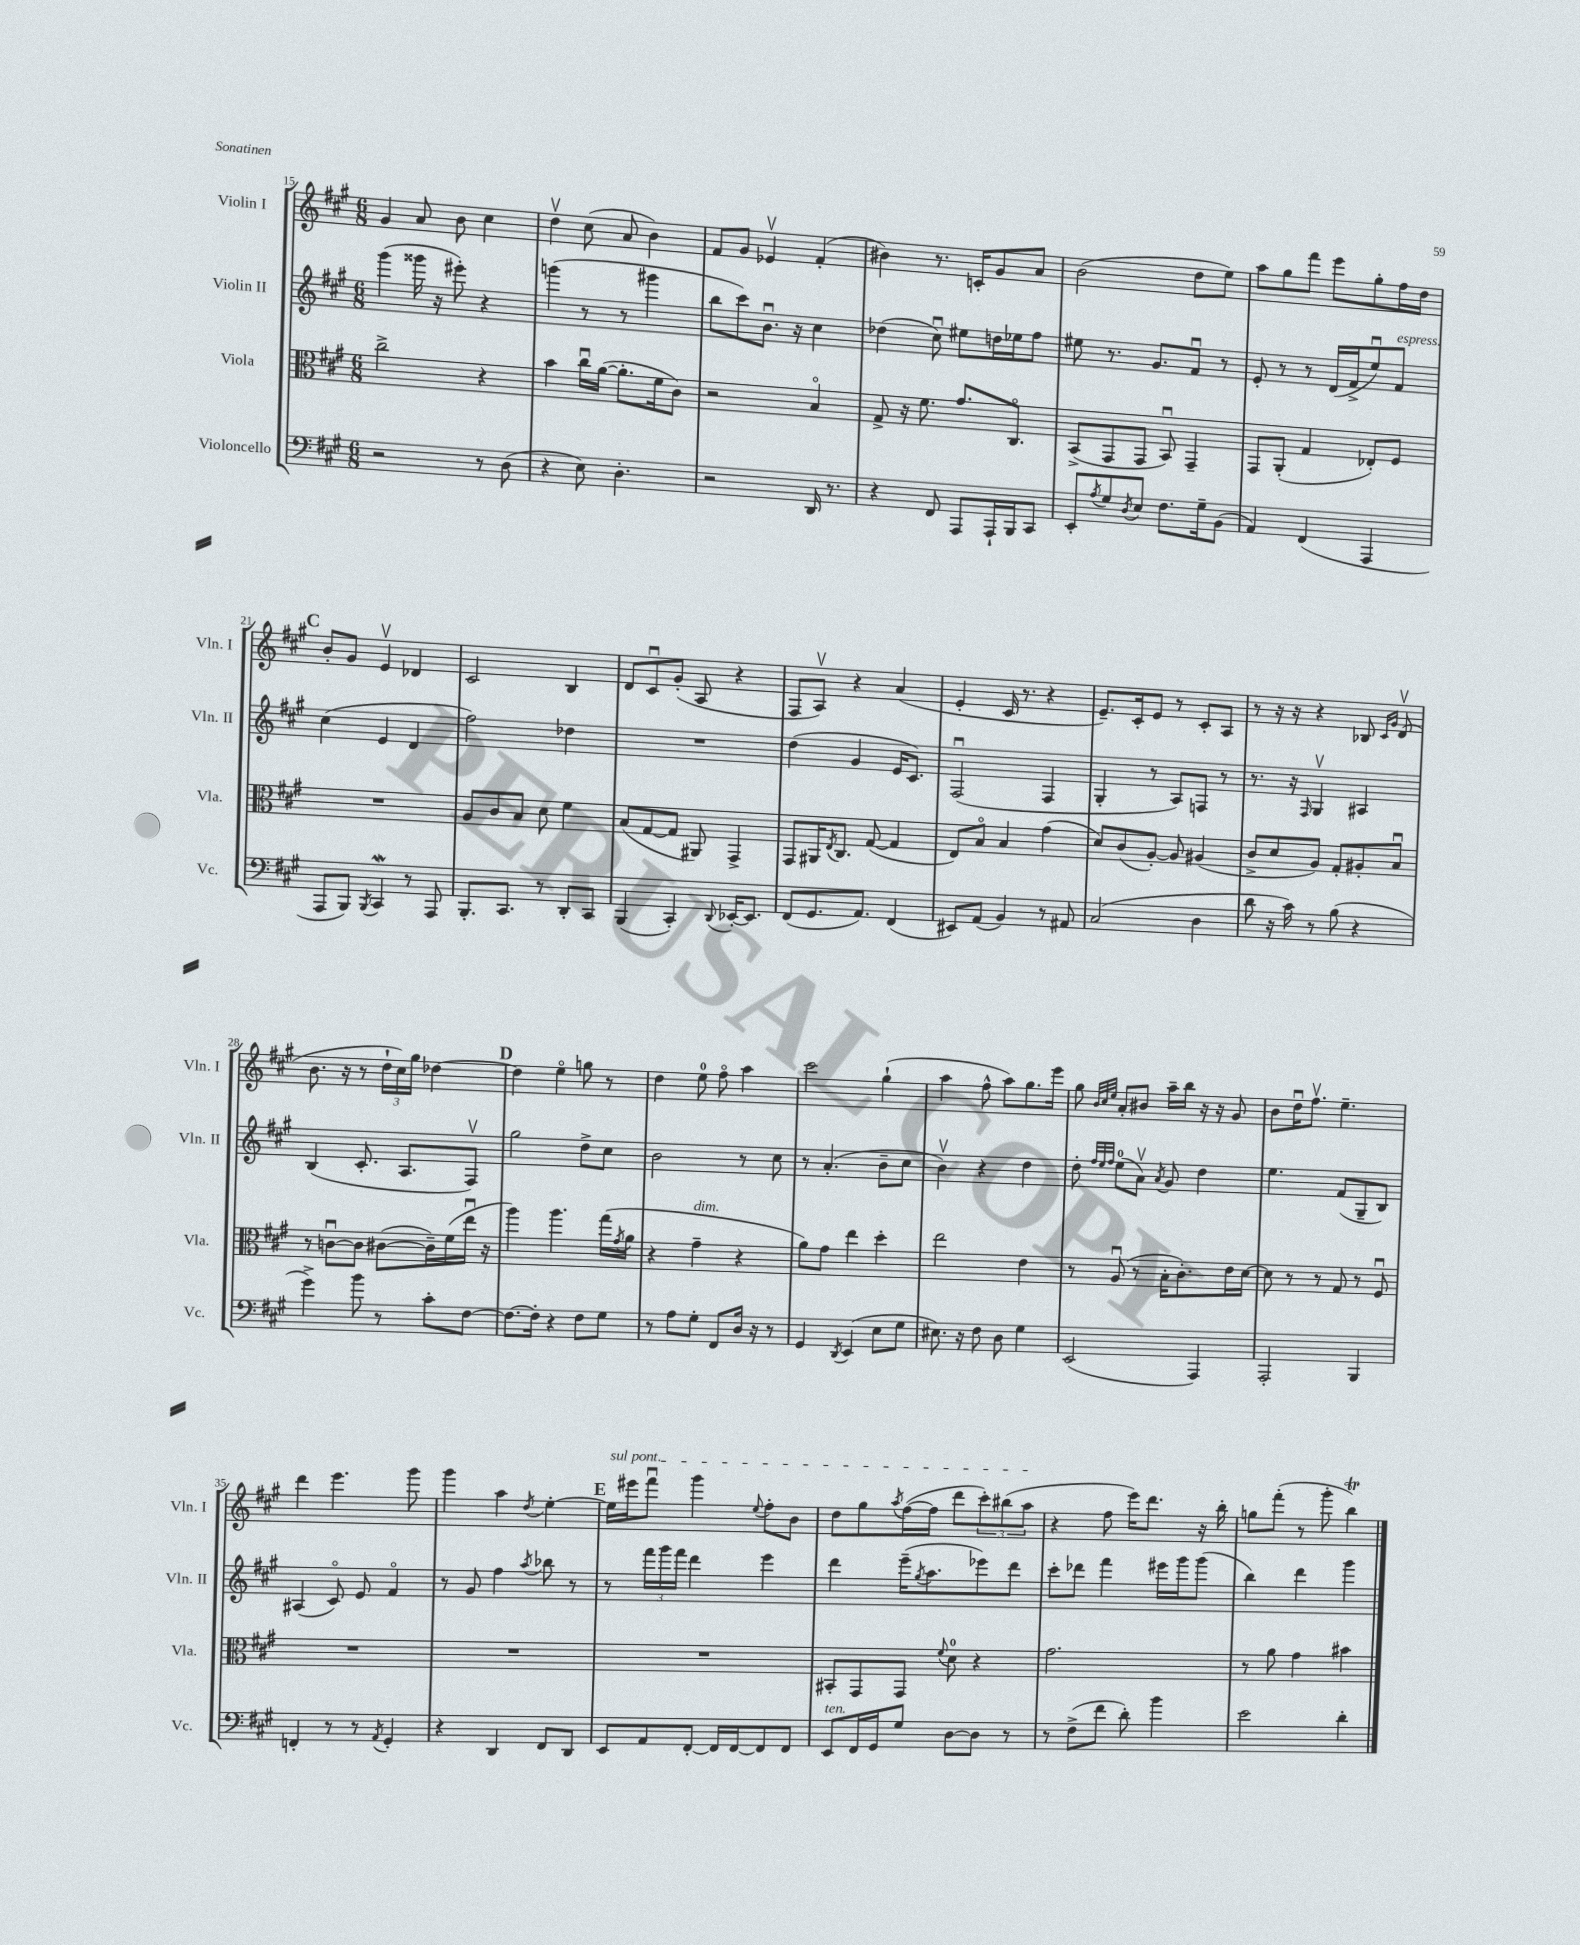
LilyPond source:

<<
\new StaffGroup <<
\new Staff = "s0" \with { instrumentName = "Violin I" shortInstrumentName = "Vln. I" } {
    \clef treble \key a \major \numericTimeSignature \time 6/8
    gis'4 a'8 b'8 cis''4 |
    d''4\upbow cis''8( a'8 b'4) |
    fis'8 gis'8 ees'4\upbow fis'4-.( |
    bis'4) r8. c'16-. gis'8 a'8 |
    b'2( d''8 e''8) |
    a''8 gis''8 fis'''8 e'''8 gis''8-. fis''16 d''16 |
    \mark \markup { \bold "C" } b'8-. gis'8 e'4\upbow des'4 |
    cis'2 b4 |
    d'8 cis'8\downbow gis'8-.( a8 r4 |
    fis8 a8\upbow) r4 a'4( |
    e'4-. cis'16 r8. r4 |
    e'8.--) cis'16-. e'8 r8 cis'8-. a8 |
    r8 r16 r16 r4 bes8 \grace { cis'16 gis'16 } d'8\upbow( |
    b'8. r16 r8 \tuplet 3/2 { d''16-! cis''16) gis''16 } des''4~ |
    \mark \markup { \bold "D" } des''4 e''4\flageolet g''8 r8 |
    d''4 e''8-0 fis''8\flageolet a''4 |
    cis'''2 gis''4-!( |
    a''4 fis''8-^ a''8) gis''8. e'''16 |
    gis''8 \grace { b'32 cis''32 e''32 } a'8-. bis'8 a''16-- b''16 r16 r16 gis'8 |
    b'8 d''16\downbow fis''8.\upbow e''4.-- |
    d'''4 e'''4. gis'''8 |
    gis'''4 a''4 \acciaccatura { d''8 } e''4~-. |
    \mark \markup { \bold "E" } \once \override TextSpanner.bound-details.left.text = \markup { \italic "sul pont." } e''16\startTextSpan eis'''16 fis'''8\downbow gis'''4 \appoggiatura { e''8 } fis''8-. b'8 |
    d''8 gis''8 \acciaccatura { a''8 } fis''16~( fis''16 d'''8 \tuplet 3/2 { cis'''8-.) bis''8( a''8\stopTextSpan } |
    r4 fis''8 e'''16) d'''8. r16 b''16-. |
    g''8 fis'''8-.( r8 gis'''8-. b''4\trill) \bar "|." |
}
\new Staff = "s1" \with { instrumentName = "Violin II" shortInstrumentName = "Vln. II" } {
    \clef treble \key a \major \numericTimeSignature \time 6/8
    gis'''4( gisis'''16 r16 eis'''8-.) r4 |
    g'''4( r8 r8 gis'''4 |
    b''8 cis'''8) b'8.\downbow r16 cis''4 |
    des''4( cis''8\downbow) eis''8 d''16 ees''16 fis''8 |
    eis''8 r8. gis'8. fis'8\downbow r8 |
    e'8-. r8 r8 d'16( fis'16-> e''8\downbow) fis'8^\markup { \italic "espress." } |
    \mark \markup { \bold "C" } cis''4( e'4 d'4 |
    fis''2) des''4 |
    R2. |
    d''4( gis'4 e'16 cis'8.) |
    fis2\downbow( fis4 |
    gis4-. r8 a8) f8 r8 |
    r8. r16 \grace { fis16 } gis4\upbow ais4 |
    b4( cis'8.-. a8. fis8\upbow) |
    \mark \markup { \bold "D" } gis''2 d''8-> cis''8 |
    b'2 r8 cis''8 |
    r8 a'4.-.( b'8-- cis''8 |
    b'4\upbow) r4 d''4 |
    d''8-. \grace { fis''32 e''32 fis''32 } e''8-0( a'8\upbow) \acciaccatura { a'8 } gis'8 d''4 |
    e''4. fis'8( gis8-- b8) |
    ais4( cis'8\flageolet) e'8 fis'4\flageolet |
    r8 gis'8 fis''4 \acciaccatura { a''8 } bes''8 r8 |
    \mark \markup { \bold "E" } r8 \tuplet 3/2 { fis'''16 gis'''16 fis'''16 } d'''4 e'''4 |
    d'''4 e'''16--( \acciaccatura { gis''8 } a''8. ees'''8) d'''8 |
    cis'''8-. des'''8 fis'''4 eis'''16 gis'''16 gis'''8( |
    b''4) d'''4 gis'''4 \bar "|." |
}
\new Staff = "s2" \with { instrumentName = "Viola" shortInstrumentName = "Vla." } {
    \clef alto \key a \major \numericTimeSignature \time 6/8
    cis''2-> r4 |
    b'4 cis''16\downbow a'16~( a'8.-. fis'16 cis'8) |
    r2 b4\flageolet |
    gis8-> r16 fis'8. gis'8. cis8.\flageolet |
    b,8->( gis,8 gis,8 b,8\downbow) gis,4-- |
    gis,8 a,8-.( gis4 ees8-.) fis8 |
    \mark \markup { \bold "C" } R2. |
    a8 cis'8 b8 d'8 fis'4 |
    b8( gis8~ gis8 ais,8) gis,4-> |
    gis,8 ais,16 \acciaccatura { e8 } cis8. gis8~( gis4 |
    e8) b8\flageolet b4 gis'4( |
    d'8) cis'8( a8~-.) a8 ais4( |
    cis'8-> d'8 a8) gis8-. ais8-. b8\downbow |
    r8 c'8~\downbow c'8 cis'8~( cis'16--) fis'16( e''16\downbow r16 |
    \mark \markup { \bold "D" } a''4) a''4. gis''16( \acciaccatura { gis'8 } a'16 |
    r4 gis'4--^\markup { \italic "dim." } r4 |
    a'8) gis'8 e''4 d''4-. |
    e''2 e'4 |
    r8 a8\downbow( r8 b16-. cis'8.-.) e'16 d'16~ |
    d'8 r8 r8 gis8 r8 fis8\downbow |
    R2. |
    R2. |
    \mark \markup { \bold "E" } R2. |
    bis,8-. gis,8 gis,8 \appoggiatura { fis'8 } d'8-0 r4 |
    gis'2. |
    r8 a'8 gis'4 bis'4 \bar "|." |
}
\new Staff = "s3" \with { instrumentName = "Violoncello" shortInstrumentName = "Vc." } {
    \clef bass \key a \major \numericTimeSignature \time 6/8
    r2 r8 d8( |
    r4 e8) d4.-. |
    r2 d,16 r8. |
    r4 fis,8 a,,8 a,,16-! b,,16 cis,8 |
    e,8-. \acciaccatura { a8 } gis8 \acciaccatura { d8 } e8 fis8. gis16-- b,8( |
    a,4) fis,4( a,,4 |
    \mark \markup { \bold "C" } a,,8 b,,8) \acciaccatura { b,,8 } cis,4\mordent r8 a,,8 |
    b,,8.-. cis,8. r8 d,8-. cis,8 |
    b,,4( cis,4-.) \appoggiatura { d,8 } ees,16~-. ees,8. |
    fis,8( gis,8. a,8.) fis,4( |
    eis,8) a,8( b,4) r8 ais,8 |
    cis2( d4 |
    d'8 r16 cis'16) r8 b8( r4 |
    gis'4->) b'8 r8 cis'8-. fis8~ |
    \mark \markup { \bold "D" } fis8.~ fis16-. r4 fis8 gis8 |
    r8 a8 gis8-. fis,8 d16 r16 r8 |
    gis,4 \acciaccatura { d,8 } e,4( e8 gis8 |
    eis8.) r16 fis8 d8 gis4 |
    e,2( a,,4) |
    a,,2-. b,,4 |
    f,4-. r8 r8 \acciaccatura { a,8 } gis,4-. |
    r4 d,4 fis,8 d,8 |
    \mark \markup { \bold "E" } e,8 a,8 fis,8~-. fis,16 fis,16~ fis,8 fis,8 |
    e,8^\markup { \italic "ten." } fis,16 gis,16 gis8 d8~ d8 r8 |
    r8 fis8->( fis'8 d'8-.) b'4 |
    e'2 d'4-. \bar "|." |
}
>>
>>
\layout { \context { \Score currentBarNumber = #15 } }
